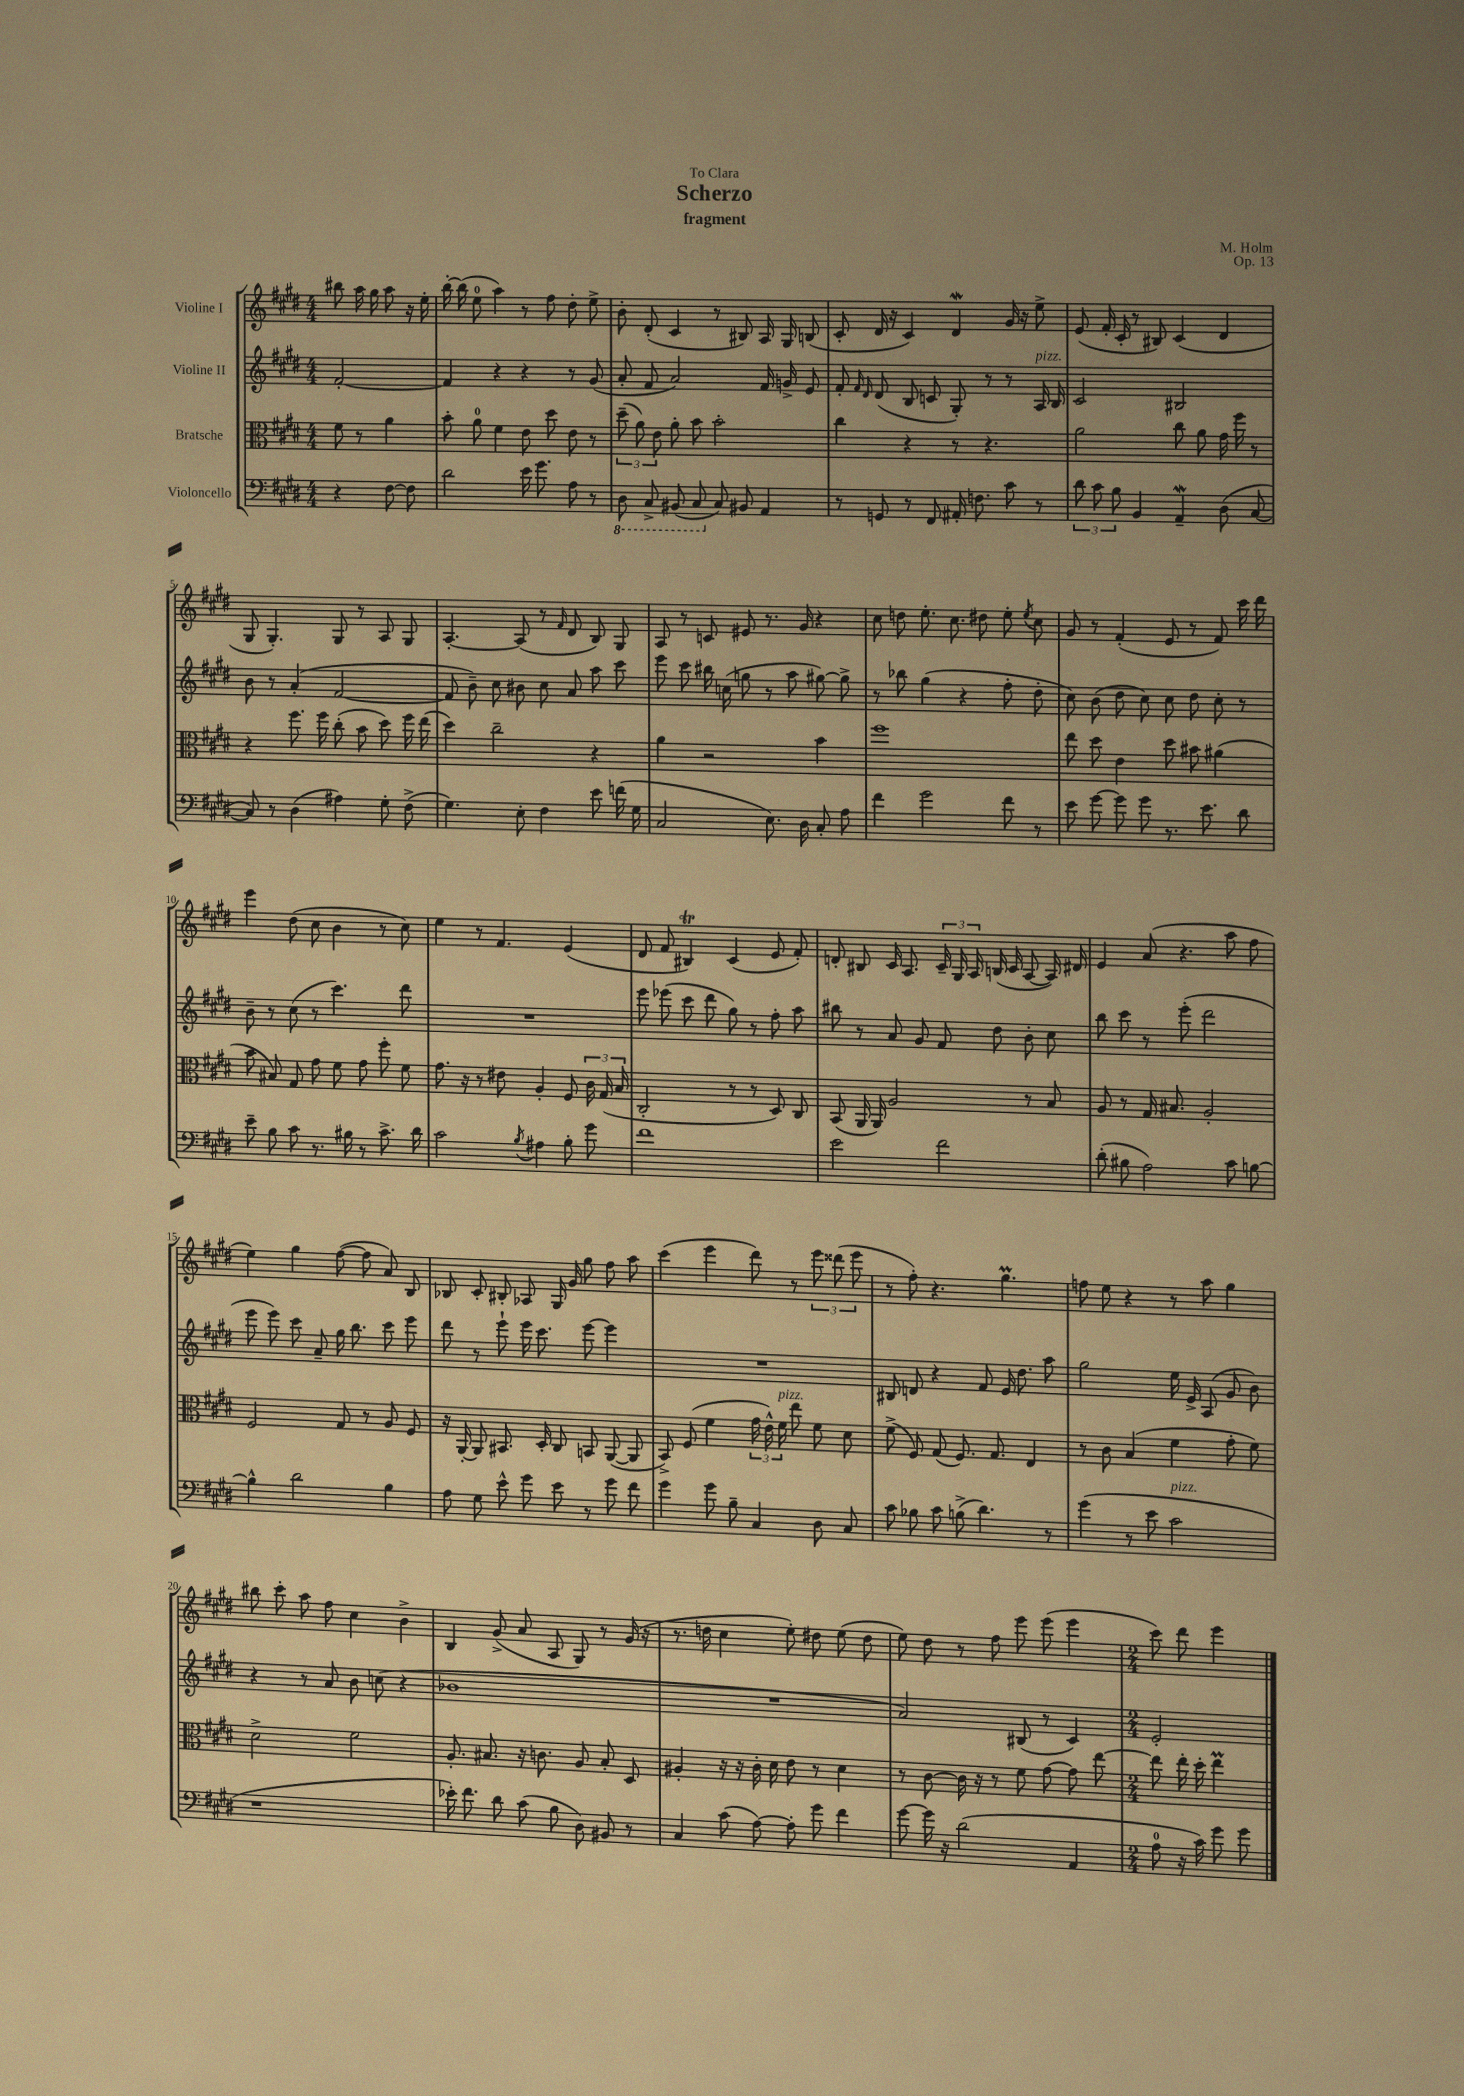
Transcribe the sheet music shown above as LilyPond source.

\header { title = "Scherzo" composer = "M. Holm" subtitle = "fragment" dedication = "To Clara" opus = "Op. 13" }
<<
\new StaffGroup <<
\new Staff = "s0" \with { instrumentName = "Violine I" } {
    \clef treble \key e \major \numericTimeSignature \time 4/4 \partial 2
    \autoBeamOff bis''8 a''16 gis''16 a''8 r16 e''16-. |
    b''16~-. b''16( e''8-0 a''4) r8 fis''8 dis''8-. e''8-> |
    b'8-. dis'8-.( cis'4 r8 bis8) a16 gis16 b8( |
    cis'8-. dis'16 r16 cis'4) dis'4\mordent gis'16 r16 e''8-> |
    e'8( fis'16-. cis'16-. r8 bis8) cis'4( dis'4 |
    gis8 gis4.-.) gis8 r8 a8 gis8 |
    a4.~-. a8( r8 \grace { fis'16 } dis'8 b8) gis8 |
    a8 r8 c'8 eis'8 r8. gis'16 r4 |
    cis''8 d''8 e''8.-. cis''8. dis''8 e''8-. \acciaccatura { e''8 } cis''8 |
    gis'8 r8 fis'4-.( e'8 r8 fis'8) cis'''16 dis'''16 |
    e'''4 dis''8( cis''8 b'4 r8 cis''8) |
    e''4 r8 fis'4. e'4( |
    dis'8 fis'8 bis4\trill) cis'4( e'8 fis'8-.) |
    d'8-. bis8 cis'16 a8. \tuplet 3/2 { cis'16-- gis16 a16 } b16( cis'16 a8~ a16) dis'16 |
    e'4 a'8( r4. a''8 fis''8 |
    e''4) gis''4 fis''8~( fis''8 a'8) b8 |
    bes8 cis'8-. bis8-. aes8 gis16 gis'16 gis''8 fis''8 a''8 |
    cis'''4( e'''4 dis'''8) r8 \tuplet 3/2 { e'''8 disis'''8( e'''8 } |
    r8 fis''8-.) r4. gis''4.\prall |
    f''8 e''8 r4 r8 a''8 gis''4 |
    bis''8 cis'''8-. a''8 fis''8 cis''4 b'4-> |
    b4 gis'8->( a'8 a8 gis8) r8 gis'16( r16 |
    r8. d''16 cis''4 e''8-.) dis''8 e''8( dis''8 |
    e''8) dis''8 r8 fis''8 e'''8 e'''8( e'''4 |
    \numericTimeSignature \time 2/4 cis'''8) dis'''8 e'''4 \bar "|." |
}
\new Staff = "s1" \with { instrumentName = "Violine II" } {
    \clef treble \key e \major \numericTimeSignature \time 4/4 \partial 2
    \autoBeamOff fis'2~-. |
    fis'4 r4 r4 r8 gis'8( |
    a'8-. fis'8 a'2) fis'16 g'16-> e'8 |
    fis'8-. \grace { fis'16 dis'16 } dis'8( b8 c'8 gis8-.) r8 r8 a16^\markup { \italic "pizz." } b16 |
    cis'2 bis2 |
    b'8 r8 a'4-.( fis'2~ |
    fis'8 b'8--) cis''8 bis'8 cis''8 a'8 a''8 cis'''8 |
    e'''8 cis'''8 bis''16 c''16( g''8 r8 a''8 gis''8~) gis''8-> |
    r8 bes''8 gis''4( r4 fis''8-. dis''8-. |
    cis''8) b'8( dis''8 cis''8) cis''8 dis''8 cis''8-. r8 |
    b'8-- r8 cis''8( r8 cis'''4.) dis'''8 |
    R1 |
    e'''8 ees'''8( cis'''8 dis'''8 gis''8) r8 fis''8-. a''8 |
    bis''8 r8 a'8 gis'8 fis'8 dis''8 b'8-. cis''8 |
    b''8 cis'''8 r8 e'''8-.( dis'''2 |
    e'''8 e'''8) cis'''8 a'8-- gis''16 b''8. cis'''8 e'''8 |
    dis'''8 r8 e'''8-! e'''16 cis'''8. e'''8~ e'''4 |
    R1 |
    bis8 d'8 r4 fis'8 e'16 dis''8. a''8 |
    gis''2 e''16 e'16-> a8( gis'8 b'8) |
    r4 r8 a'8 b'8 c''8( r4 |
    bes'1 |
    R1 |
    a'2) bis8( r8 cis'4) |
    \numericTimeSignature \time 2/4 e'2-. \bar "|." |
}
\new Staff = "s2" \with { instrumentName = "Bratsche" } {
    \clef alto \key e \major \numericTimeSignature \time 4/4 \partial 2
    \autoBeamOff fis'8 r8 a'4 |
    b'8-. a'8-0 fis'4 e'8 dis''8 e'8 r8 |
    \tuplet 3/2 { dis''8--( a'8) e'8 } a'8-. b'8 b'2-. |
    cis''4 r4 r8 r4. |
    a'2 cis''8 a'8 gis'16 fis''16 r8 |
    r4 fis''8. fis''16 cis''8-.( b'8 dis''8) fis''16 e''16( |
    dis''4) cis''2-- r4 |
    a'4 r2 b'4 |
    fis''1 |
    e''8 dis''8 e'4 dis''8 bis'8 ais'4( |
    b'8 bis8) gis8 gis'8 fis'8 gis'8 fis''8-. fis'8 |
    gis'8. r16 r8 eis'8 a4-. fis8 \tuplet 3/2 { cis'16 gis16( b16 } |
    cis2-. r8 r8 dis8) cis8 |
    b,8( a,16 a,16) a2 r8 b8 |
    a8 r8 gis16 bis8. a2-. |
    fis2 gis8 r8 a8 fis8 |
    r16 a,16~-. a,8 bis,8. dis16-. cis8 b,8 a,8~( a,8 |
    b,8->) fis8( fis'4 \tuplet 3/2 { gis'16 e'16-^) fis'16^\markup { \italic "pizz." } } e''8 fis'8 dis'8 |
    fis'8->( fis8) gis8( fis8.) gis8. e4 |
    r8 cis'8 b4( fis'4 gis'8-. fis'8) |
    dis'2-> fis'2 |
    a8.-. bis8. r16 c'8. a8 bis8-. dis8 |
    ais4-. r16 r16 cis'16-. dis'16 e'8 r8 dis'4 |
    r8 cis'8~ cis'16 r16 r8 fis'8 gis'8~ gis'8 e''8~ |
    \numericTimeSignature \time 2/4 e''8 e''16-. dis''16-. e''4\prall \bar "|." |
}
\new Staff = "s3" \with { instrumentName = "Violoncello" } {
    \clef bass \key e \major \numericTimeSignature \time 4/4 \partial 2
    \autoBeamOff r4 fis8~ fis8 |
    dis'2 e'16 gis'8. a8 r8 |
    \ottava #-1 dis,8 cis,8-> bis,,8( cis,8 \ottava #0 cis8) bis,8 a,4 |
    r8 g,8 r8 fis,8 ais,16-. f8. cis'8 r8 |
    \tuplet 3/2 { dis'8 cis'8 b8 } b,4 a,4--\mordent dis8( cis8~ |
    cis8) r8 dis4( ais4) gis8-. fis8->( |
    gis4.) e8-. fis4 e'8 f'16( gis16 |
    cis2 e8.) dis16 cis8-. a8 |
    fis'4 gis'2 fis'8 r8 |
    e'8 gis'8~ gis'8 gis'8 r8. e'8. dis'8 |
    e'8-- b8 cis'8 r8. bis16 r8 cis'8.-> dis'16 |
    cis'2 \acciaccatura { b8 } ais4 b8-. gis'8 |
    fis'1 |
    e'2 fis'2 |
    dis'8-.( bis8 a2) cis'8 b8~ |
    b4-^ dis'2 b4 |
    a8 gis8 e'8-^ gis'8 e'8 r8 gis'8 fis'8 |
    gis'4 gis'8 b8-- cis4 dis8 cis8 |
    cis'8 bes8 cis'8 b8->( dis'4.) r8 |
    gis'4( r8 e'8 cis'2^\markup { \italic "pizz." } |
    r1 |
    ees'16-.) fis'8. dis'8 cis'8( b8 dis8) bis,8 r8 |
    cis4 cis'8( a8~) a8-. gis'8 fis'4 |
    gis'8~ gis'16 r16 dis'2( a,4 |
    \numericTimeSignature \time 2/4 a8-0 r16 cis'16) gis'8 gis'8 \bar "|." |
}
>>
>>
